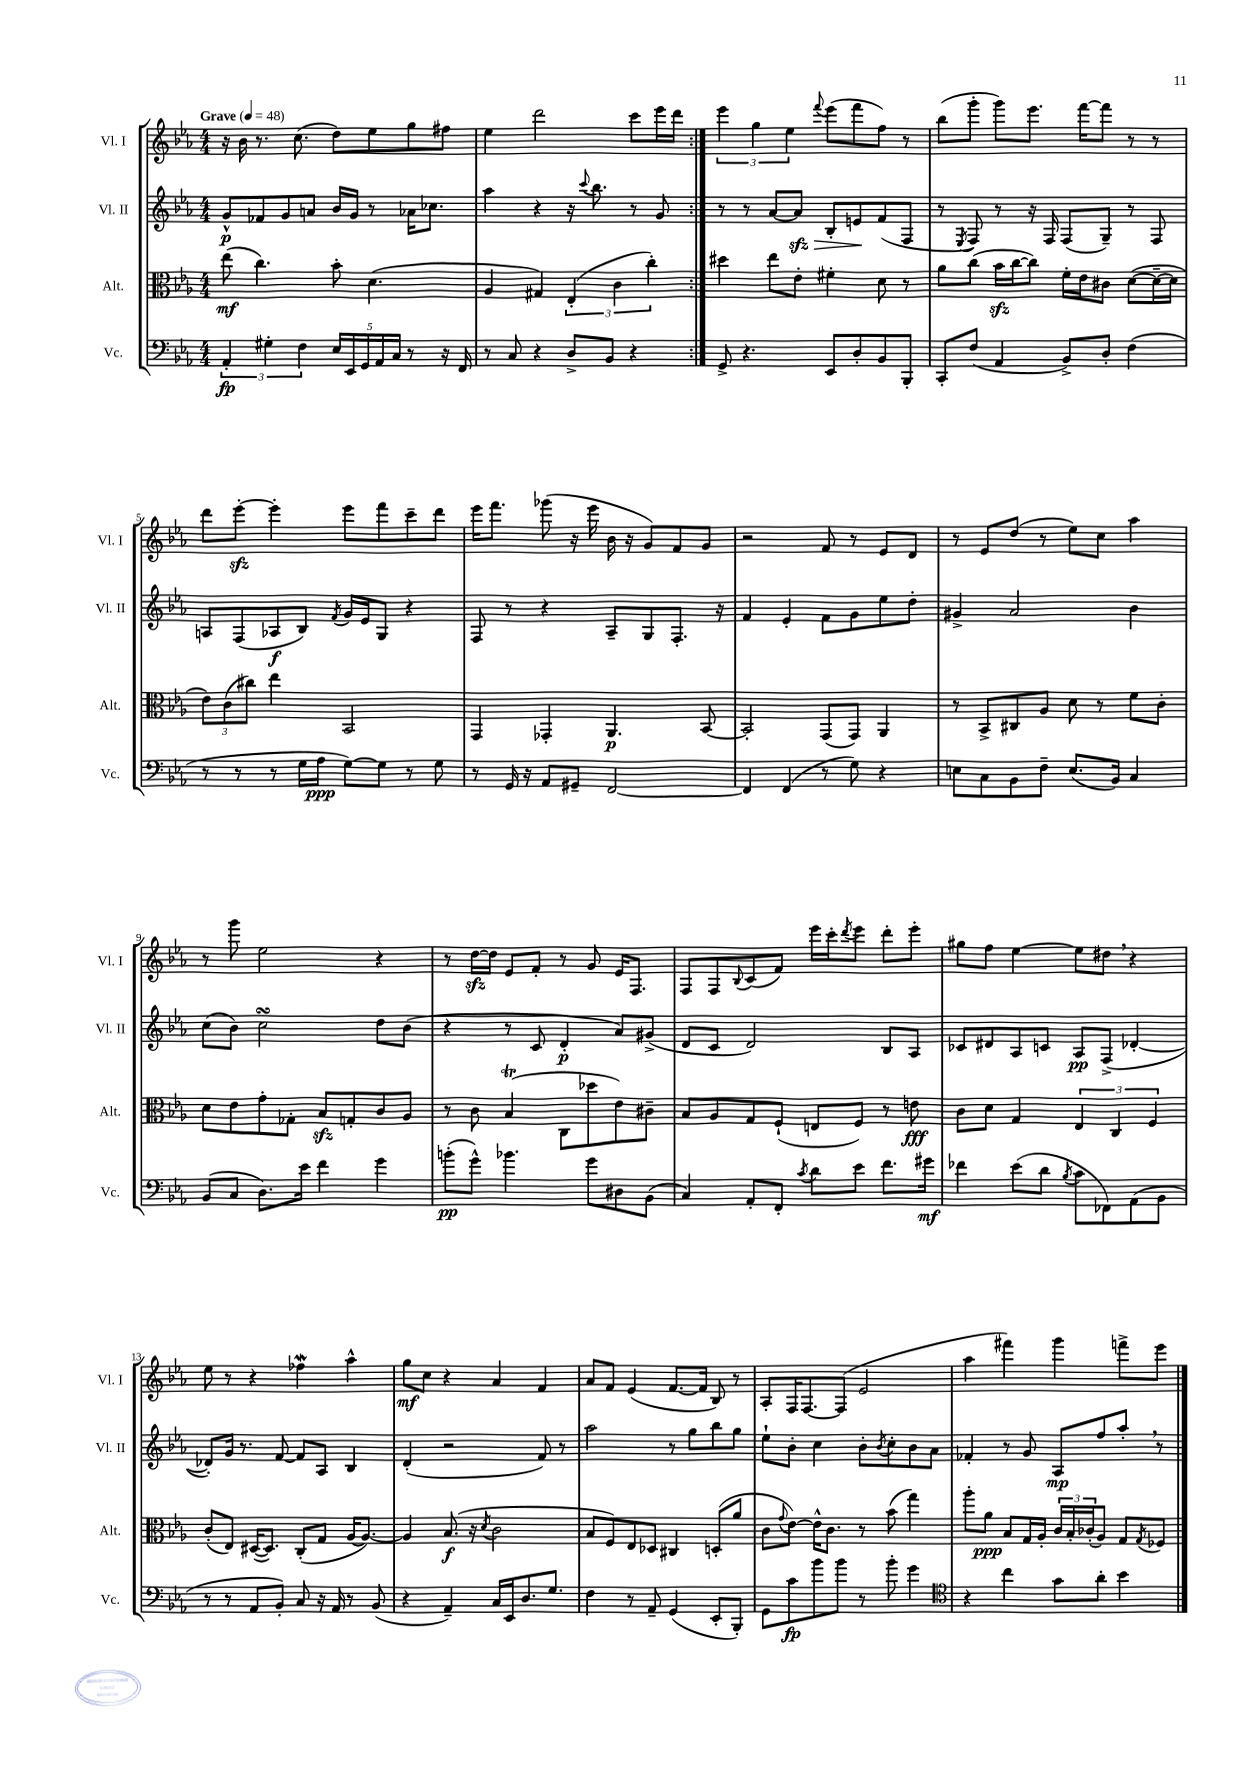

**kern	**dynam	**kern	**dynam	**kern	**dynam	**kern	**dynam
*part4	*part4	*part3	*part3	*part2	*part2	*part1	*part1
*staff4	*staff4	*staff3	*staff3	*staff2	*staff2	*staff1	*staff1
*I"Vc.	*	*I"Alt.	*	*I"Vl. II	*	*I"Vl. I	*
*I'Vc.	*	*I'Alt.	*	*I'Vl. II	*	*I'Vl. I	*
*clefF4	*	*clefC3	*	*clefG2	*	*clefG2	*
*k[b-e-a-]	*	*k[b-e-a-]	*	*k[b-e-a-]	*	*k[b-e-a-]	*
*M4/4	*	*M4/4	*	*M4/4	*	*M4/4	*
*MM48	*	*MM48	*	*MM48	*	*MM48	*
=1	=1	=1	=1	=1	=1	=1	=1
!	!	!	!	!	!	!LO:TX:a:B:t=Grave	!
6AA-'/	fp	(8ee-\	mf	8g^^/L	p	16r	.
.	.	.	.	.	.	16b-\	.
.	.	4.cc\)	.	8f-X/	.	8.r	.
6G#X'\	.	.	.	.	.	.	.
.	.	.	.	8g/	.	.	.
.	.	.	.	.	.	(8.cc\	.
6F\	.	.	.	.	.	.	.
.	.	.	.	8an/J	.	.	.
20E-/LL	.	8b-'\	.	16b-/LL	.	8dd\L)	.
20EE-/	.	.	.	.	.	.	.
.	.	.	.	16g/JJ	.	.	.
20GG/	.	.	.	.	.	.	.
.	.	(4.d\	.	8r	.	8ee-\	.
20AA-/	.	.	.	.	.	.	.
20C/JJ	.	.	.	.	.	.	.
8r	.	.	.	16a-X\KL	.	8gg\	.
.	.	.	.	8.cc-X\J	.	.	.
16r	.	.	.	.	.	8ff#X\J	.
16FF/	.	.	.	.	.	.	.
=2	=2	=2	=2	=2	=2	=2	=2
8r	.	4A-/	.	4aa-\	.	4ee-\	.
8C/	.	.	.	.	.	.	.
4r	.	4G#X/)	.	4r	.	2ddd\	.
8D^/L	.	(6E-'/	.	16r	.	.	.
.	.	.	.	8qqccc/	.	.	.
.	.	.	.	8.bb-\	.	.	.
8BB-/J	.	.	.	.	.	.	.
.	.	6c\	.	.	.	.	.
4r	.	.	.	8r	.	8ccc\L	.
.	.	6cc'\)	.	.	.	.	.
.	.	.	.	8g/	.	16eee-\L	.
.	.	.	.	.	.	16ddd\JJ	.
=3:|!	=3:|!	=3:|!	=3:|!	=3:|!	=3:|!	=3:|!	=3:|!
8GG^/	.	4dd#X\	.	8r	.	6eee-\	.
4.r	.	.	.	8r	.	.	.
.	.	.	.	.	.	6gg\	.
.	.	8ee-\L	.	[8a-/L	.	.	.
.	.	.	.	.	.	6ee-\	.
!	!	!	!	!	!LO:HP:b	!	!
.	.	8e-'\J	.	8a-zz/J]	>	.	.
.	.	.	.	.	.	8qqfff/	.
8EE-/L	.	4f#X'\	.	8B-'/L	.	(8eee-\L	.
8D'/	.	.	.	8en/	.	8fff\	.
8BB-/	.	8d\	.	(8f/	]	8ff\J)	.
8BBB-'/J	.	8r	.	8F/J	.	8r	.
=4	=4	=4	=4	=4	=4	=4	=4
8CC'/L	.	8a-\L	.	8r	.	(8bb-\L	.
.	.	.	.	8qE-/	.	.	.
(8F/J	.	(8cc\J	.	8F/)	.	8ggg'\J	.
4AA-/	.	16b-zz\LL	.	8r	.	8ggg\L)	.
.	.	[16cc\J	.	.	.	.	.
.	.	8cc\J])	.	16r	.	8.eee-\J	.
.	.	.	.	16F/	.	.	.
8BB-^/L)	.	16f'\LL	.	(8F/L	.	.	.
.	.	16e-\J	.	.	.	[16fff\KL	.
8D'/J	.	8c#X\J	.	8G~/J)	.	8fff\J]	.
(4F\	.	([8d\L	.	8r	.	8r	.
.	.	16d~\L_	.	8F/	.	8r	.
.	.	16d\JJ]	.	.	.	.	.
!!LO:LB:g=z
=5	=5	=5	=5	=5	=5	=5	=5
8r	.	12e-\L)	.	8An/L	.	8ddd\L	.
.	.	(12c\	.	.	.	.	.
8r	.	.	.	(8F/	.	[8eee-zz'\J	.
.	.	12cc#X\J)	.	.	.	.	.
8r	.	4ee-\	.	8A-X/	f	4eee-'\]	.
16G\LL	.	.	.	8B-/J)	.	.	.
16A-\JJ	ppp	.	.	.	.	.	.
.	.	.	.	8qf/	.	.	.
[8G\L)	.	2BB-/	.	16g/LL	.	8eee-\L	.
.	.	.	.	16e-/J	.	.	.
8G\J]	.	.	.	8G/J	.	8fff\	.
8r	.	.	.	4r	.	8ccc~\	.
8G\	.	.	.	.	.	8ddd\J	.
=6	=6	=6	=6	=6	=6	=6	=6
8r	.	4GG/	.	8F/	.	16eee-\KL	.
.	.	.	.	.	.	8.fff\J	.
16GG/	.	.	.	8r	.	.	.
16r	.	.	.	.	.	.	.
8AA-/L	.	4GG-X'/	.	4r	.	(8ggg-X\	.
8GG#X~/J	.	.	.	.	.	16r	.
.	.	.	.	.	.	16eee-\	.
[2FF/	.	4.AA-/	p	8A-~/L	.	16b-\	.
.	.	.	.	.	.	16r	.
.	.	.	.	8G/	.	8g/L)	.
.	.	.	.	8.F'/J	.	8f/	.
.	.	[8BB-/	.	.	.	8g/J	.
.	.	.	.	16r	.	.	.
=7	=7	=7	=7	=7	=7	=7	=7
4FF/]	.	2BB-'/]	.	4f/	.	2r	.
(4FF/	.	.	.	4e-'/	.	.	.
8r	.	(8GG/L	.	8f\L	.	8f/	.
8G\)	.	8GG/J)	.	8g\	.	8r	.
4r	.	4AA-/	.	8ee-\	.	8e-/L	.
.	.	.	.	8dd'\J	.	8d/J	.
=8	=8	=8	=8	=8	=8	=8	=8
8En\L	.	8r	.	4g#X^/	.	8r	.
8C\	.	8BB-^/L	.	.	.	8e-/L	.
8BB-\	.	8C#X/	.	2a-/	.	(8dd/J	.
8F~\J	.	8A-/J	.	.	.	8r	.
(8.E/L	.	8d\	.	.	.	8ee-\L)	.
.	.	8r	.	.	.	8cc\J	.
16BB-/Jk)	.	.	.	.	.	.	.
4C/	.	8f\L	.	4b-\	.	4aa-\	.
.	.	8c'\J	.	.	.	.	.
!!LO:LB:g=z
=9	=9	=9	=9	=9	=9	=9	=9
(8BB-/L	.	8d\L	.	(8cc\L	.	8r	.
8C/J	.	8e-\	.	8b-\J)	.	8ggg\	.
8.D\L)	.	8g'\	.	2ccsSSS\	.	2ee-\	.
.	.	8G-X'\J	.	.	.	.	.
16e-\Jk	.	.	.	.	.	.	.
4f\	.	8B-zz/L	.	.	.	.	.
.	.	8Gn'/	.	.	.	.	.
4g\	.	8c/	.	8dd\L	.	4r	.
.	.	8A-/J	.	(8b-\J	.	.	.
=10	=10	=10	=10	=10	=10	=10	=10
(8bn'\L	pp	8r	.	4r	.	8r	.
8g^^\J)	.	8c\	.	.	.	[16ddzz\LL	.
.	.	.	.	.	.	16dd\JJ]	.
4.b-X\	.	(4B-T/	.	8r	.	8e-/L	.
.	.	.	.	8c/	.	8f'/J	.
.	.	8C\L	.	4d'/	p	8r	.
8g\L	.	8dd-X\	.	.	.	8g/	.
8D#X\	.	8e-\)	.	8a-/L)	.	16e-/KL	.
.	.	.	.	.	.	8.F/J	.
(8BB-\J	.	8c#X~\J	.	(8g#X^/J	.	.	.
=11	=11	=11	=11	=11	=11	=11	=11
4C/)	.	8B-/L	.	8d/L	.	8F/L	.
.	.	8A-/	.	8c/J	.	8F/	.
.	.	.	.	.	.	8qqB-/	.
8AA-'/L	.	8G/	.	2d/)	.	(8c/	.
8FF'/J	.	(8F`/J	.	.	.	8f/J)	.
8qc/	.	.	.	.	.	.	.
8d\L	.	8En/L	.	.	.	16eee-\LL	.
.	.	.	.	.	.	16ccc'\J	.
.	.	.	.	.	.	8qddd/	.
8e-\J	.	8F/J)	.	.	.	8eee-\J	.
8.f\L	.	8r	.	8B-/L	.	8ddd'\L	.
.	.	8en\	fff	8A-/J	.	8eee-'\J	.
16g#X\Jk	mf	.	.	.	.	.	.
=12	=12	=12	=12	=12	=12	=12	=12
4f-X\	.	8c\L	.	8c-X/L	.	8gg#X\L	.
.	.	8d\J	.	8d#X/	.	8ff\J	.
(8e-\L	.	4G/	.	8A-/	.	[4ee-\	.
8d\J	.	.	.	8cn/J	.	.	.
8qB-/	.	.	.	.	.	.	.
8c\L	.	6E-/	.	8A-/L	pp	8ee-\L]	.
8FF-X\)	.	.	.	(8F^/J	.	8dd#X,\J	.
.	.	6C/	.	.	.	.	.
(8AA-\	.	.	.	[4d-X'/	.	4r	.
.	.	6F/	.	.	.	.	.
8BB-\J	.	.	.	.	.	.	.
!!LO:LB:g=z
=13	=13	=13	=13	=13	=13	=13	=13
8r	.	(8c'/L	.	8d-X'/L])	.	8ee-\	.
8r	.	8E-/J)	.	16g/Jk	.	8r	.
.	.	.	.	8.r	.	.	.
8AA-/L	.	([16D#X/KL	.	.	.	4r	.
.	.	8.D#/J])	.	.	.	.	.
8BB-'/J)	.	.	.	[8f/	.	.	.
8C/	.	(8C'/L	.	8f/L]	.	4ff-Xw\	.
16r	.	8G/J	.	8A-/J	.	.	.
16AA-/	.	.	.	.	.	.	.
8r	.	[16A-/KL	.	4B-/	.	4aa-^^\	.
.	.	8.A-/J_)	.	.	.	.	.
(8BB-/	.	.	.	.	.	.	.
=14	=14	=14	=14	=14	=14	=14	=14
4r	.	4A-/]	.	(4d'/	.	8gg\L	mf
.	.	.	.	.	.	8cc\J	.
4AA-~/)	.	(8.B-/	f	2r	.	4r	.
.	.	16r	.	.	.	.	.
.	.	8qd/	.	.	.	.	.
16C/LL	.	2c\	.	.	.	4a-/	.
16EE-/J	.	.	.	.	.	.	.
8.D/	.	.	.	.	.	.	.
.	.	.	.	8f/)	.	4f/	.
8.G/J	.	.	.	.	.	.	.
.	.	.	.	8r	.	.	.
=15	=15	=15	=15	=15	=15	=15	=15
4F\	.	8B-/L	.	2aa-\	.	8a-/L	.
.	.	8F/)	.	.	.	8f/J	.
8r	.	8E-/	.	.	.	(4e-/	.
8AA-~/	.	8D-X/J	.	.	.	.	.
(4GG/	.	4C#X/	.	8r	.	[8.f/L	.
.	.	.	.	8gg\L	.	.	.
.	.	.	.	.	.	16f/Jk]	.
8EE-'/L	.	(8Dn'/L	.	8bb-\	.	8B-/)	.
8BBB-'/J)	.	8a-/J	.	8gg\J	.	8r	.
=16	=16	=16	=16	=16	=16	=16	=16
8GG\L	.	8c\L	.	8ee-`\L	.	8A-'/L	.
.	.	8qqg/	.	.	.	.	.
8c\	fp	[8e-\J)	.	8b-'\J	.	16F/K	.
.	.	.	.	.	.	[8.F/	.
8b-\	.	16e-^^\KL]	.	4cc\	.	.	.
.	.	8.c\J	.	.	.	.	.
8b-\J	.	.	.	.	.	(8F/J]	.
8r	.	8r	.	8b-'\L	.	2e-/	.
.	.	.	.	8qb-/	.	.	.
8b-'\	.	(8b-\	.	8cc'\	.	.	.
4g\	.	4gg\)	.	8b-\	.	.	.
.	.	.	.	8a-\J	.	.	.
=17	=17	=17	=17	=17	=17	=17	=17
*clefC4	*	*	*	*	*	*	*
4r	.	8aa-'\L	.	4f-X'/	.	4aa-\	.
.	.	8a-\J	ppp	.	.	.	.
4cc\	.	8B-/L	.	8r	.	4fff#X\)	.
.	.	16G/L	.	8g/	.	.	.
.	.	16A-'/JJ	.	.	.	.	.
8g\L	.	24c/LL	.	8A-/L	mp	4ggg\	.
.	.	24B-'/	.	.	.	.	.
.	.	(24c-X'/J	.	.	.	.	.
8a-'\J	.	8A-/J)	.	8ff/	.	.	.
4b-\	.	8G/L	.	8aa-',/J	.	8fffn^\L	.
.	.	8qG/	.	.	.	.	.
.	.	8F-X/J	.	8r	.	8eee-\J	.
==	==	==	==	==	==	==	==
*-	*-	*-	*-	*-	*-	*-	*-
